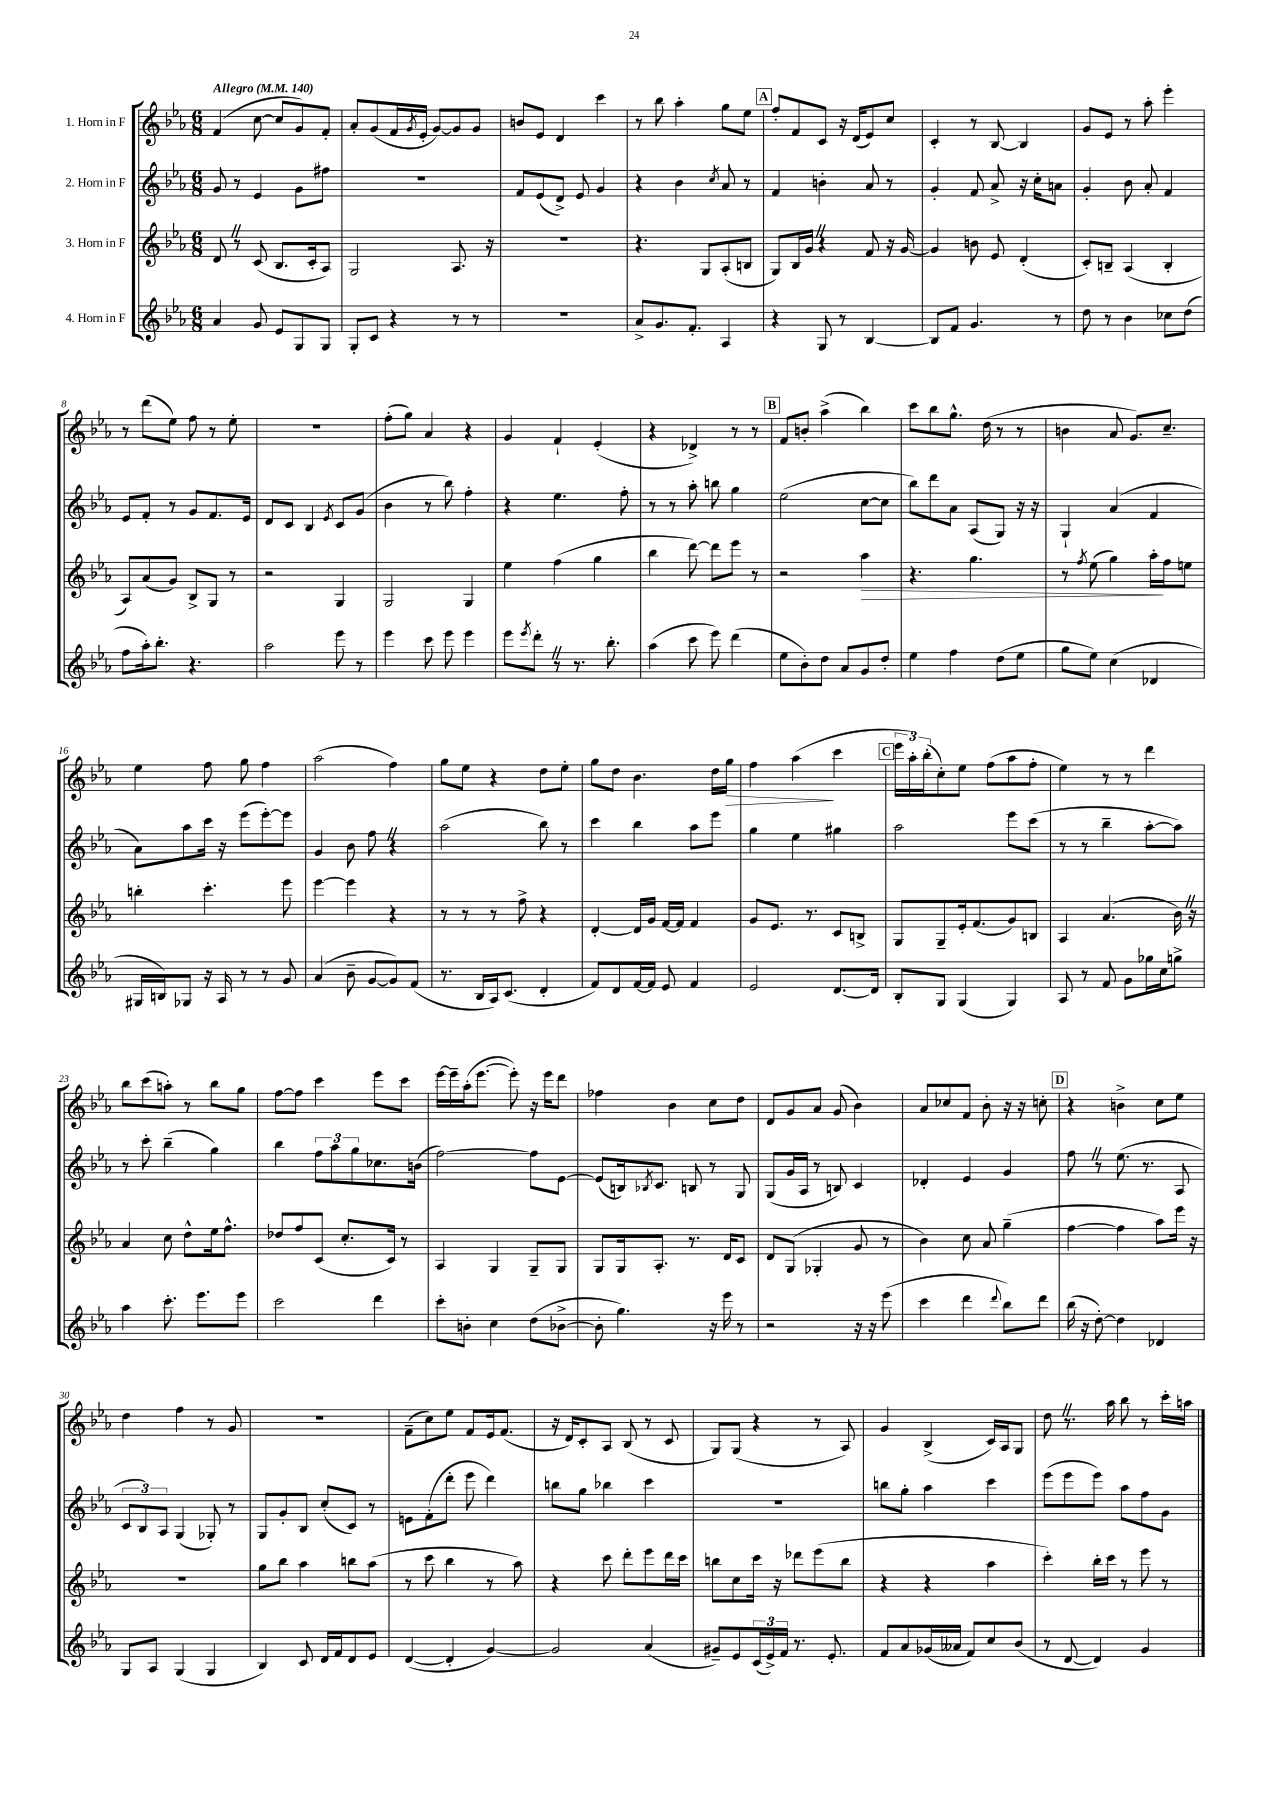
<<
\new StaffGroup <<
\new Staff = "s0" \with { instrumentName = "1. Horn in F" } {
    \clef treble \key ees \major \numericTimeSignature \time 6/8 \tempo "Allegro" 4 = 140
    f'4( c''8~ c''8 g'8) f'8-. |
    aes'8-. g'8( f'16 \acciaccatura { g'8 } ees'16-. g'8~) g'8 g'8 |
    b'8 ees'8 d'4 c'''4 |
    r8 bes''8 aes''4-. g''8 ees''8 |
    \mark \markup { \box "A" } f''8-. f'8 c'8 r16 d'16( ees'8) c''8 |
    c'4-. r8 bes8~ bes4 |
    g'8 ees'8 r8 aes''8-. ees'''4-. |
    r8 d'''8( ees''8) f''8 r8 ees''8-. |
    R2. |
    f''8-.( g''8) aes'4 r4 |
    g'4 f'4-! ees'4-.( |
    r4 des'4->) r8 r8 |
    \mark \markup { \box "B" } f'8 b'8-. aes''4->( bes''4) |
    c'''8 bes''8 g''8.-^ d''16( r8 r8 |
    b'4 aes'8 g'8.) c''8.-- |
    ees''4 f''8 g''8 f''4 |
    aes''2( f''4) |
    g''8 ees''8 r4 d''8 ees''8-. |
    g''8 d''8 bes'4. d''16 g''16\> |
    f''4 aes''4\!( c'''4 |
    \mark \markup { \box "C" } \tuplet 3/2 { ees'''16 aes''16-.) bes''16-.( } c''8-.) ees''8 f''8( aes''8 f''8-. |
    ees''4) r8 r8 d'''4 |
    bes''8 c'''8( a''8-.) r8 bes''8 g''8 |
    f''8~ f''8 c'''4 ees'''8 c'''8 |
    ees'''16~ ees'''16-- aes''16-.( ees'''8.~ ees'''8-.) r16 ees'''16 d'''8 |
    fes''4 bes'4 c''8 d''8 |
    d'8 g'8 aes'8 g'8( bes'4) |
    aes'8 ces''8 f'8 bes'8-. r16 r16 c''8-. |
    \mark \markup { \box "D" } r4 b'4-> c''8 ees''8 |
    d''4 f''4 r8 g'8 |
    R2. |
    f'8--( c''8) ees''8 f'8 ees'16 f'8.( |
    r16 d'16) c'8-. aes8 bes8( r8 c'8 |
    g8) g8( r4 r8 aes8) |
    g'4 bes4->( c'16) aes16 g8 |
    d''8 \once \override BreathingSign.text = \markup { \musicglyph "scripts.caesura.straight" } \breathe r8. aes''16 bes''8 r8 c'''16-. a''16 \bar "|." |
}
\new Staff = "s1" \with { instrumentName = "2. Horn in F" } {
    \clef treble \key ees \major \numericTimeSignature \time 6/8
    g'8 r8 ees'4 g'8 fis''8 |
    R2. |
    f'8 ees'8( d'8->) ees'8 g'4 |
    r4 bes'4 \acciaccatura { c''8 } aes'8 r8 |
    \mark \markup { \box "A" } f'4 b'4-. aes'8 r8 |
    g'4-. f'8 aes'8-> r16 c''16-. a'8 |
    g'4-. bes'8 aes'8-. f'4 |
    ees'8 f'8-. r8 g'8 f'8. ees'16 |
    d'8 c'8 bes4 \acciaccatura { ees'8 } c'8 g'8( |
    bes'4 r8 bes''8) f''4-. |
    r4 ees''4. f''8-. |
    r8 r8 aes''8-. b''8 g''4 |
    \mark \markup { \box "B" } ees''2( c''8~ c''8 |
    bes''8) d'''8 aes'8 aes8( g8) r16 r16 |
    g4-! aes'4( f'4 |
    aes'8) aes''8 c'''16 r16 ees'''8( ees'''8~-.) ees'''8 |
    g'4 bes'8 f''8 \once \override BreathingSign.text = \markup { \musicglyph "scripts.caesura.straight" } \breathe r4 |
    aes''2( bes''8) r8 |
    c'''4 bes''4 aes''8 ees'''8 |
    g''4 ees''4 gis''4 |
    \mark \markup { \box "C" } aes''2 ees'''8 c'''8( |
    r8 r8 bes''4-- aes''8~-. aes''8) |
    r8 c'''8-. bes''4--( g''4) |
    bes''4 \tuplet 3/2 { f''8 aes''8 g''8 } ces''8. b'16( |
    f''2~) f''8 ees'8~ |
    ees'8( b16) \acciaccatura { bes8 } c'8. b8 r8 g8 |
    g8( g'16 aes16 r8 b8) c'4 |
    des'4-. ees'4 g'4 |
    \mark \markup { \box "D" } f''8 \once \override BreathingSign.text = \markup { \musicglyph "scripts.caesura.straight" } \breathe r8 ees''8.( r8. aes8 |
    \tuplet 3/2 { c'8 bes8) aes8 } g4( ges8-.) r8 |
    g8 g'8-. bes8 c''8-.( c'8) r8 |
    e'8 f'8-.( d'''8-. ees'''8 d'''4) |
    b''8 g''8 bes''4 c'''4 |
    R2. |
    b''8 g''8-. aes''4 c'''4 |
    ees'''8( ees'''8 ees'''8) aes''8 f''8 g'8 \bar "|." |
}
\new Staff = "s2" \with { instrumentName = "3. Horn in F" } {
    \clef treble \key ees \major \numericTimeSignature \time 6/8
    d'8 \once \override BreathingSign.text = \markup { \musicglyph "scripts.caesura.straight" } \breathe r8 c'8( bes8. c'16-. aes8) |
    g2 aes8. r16 |
    R2. |
    r4. g8 aes8-.( b8 |
    \mark \markup { \box "A" } g8) bes16 g'16 \once \override BreathingSign.text = \markup { \musicglyph "scripts.caesura.straight" } \breathe r4 f'8 r16 g'16~ |
    g'4 b'8 ees'8 d'4-.( |
    c'8-.) b8-- aes4( b4-. |
    aes8) aes'8( g'8) bes8-> g8 r8 |
    r2 g4 |
    g2 g4 |
    ees''4 f''4( g''4 |
    bes''4 d'''8~) d'''8 ees'''8 r8 |
    \mark \markup { \box "B" } r2 aes''4\> |
    r4. g''4. |
    r8 \acciaccatura { f''8 } ees''8( g''4) aes''16-.\! f''16 e''8 |
    b''4-. c'''4.-. ees'''8 |
    ees'''4~ ees'''4 r4 |
    r8 r8 r8 f''8-> r4 |
    d'4~-. d'16 g'16 f'16~ f'16 f'4 |
    g'8 ees'8. r8. c'8 b8-> |
    \mark \markup { \box "C" } g8 g8-- ees'16-. f'8.( g'8) b8 |
    aes4 aes'4.( bes'16) \once \override BreathingSign.text = \markup { \musicglyph "scripts.caesura.straight" } \breathe r16 |
    aes'4 c''8 d''8-^ ees''16 f''8.-^ |
    des''8 f''8 c'8( c''8.-. c'16) r8 |
    aes4 g4 g8-- g8 |
    g8 g16 aes8.-. r8. d'16 c'8 |
    d'8 g8( ges4-. g'8 r8 |
    bes'4) c''8 aes'8 g''4--( |
    \mark \markup { \box "D" } f''4~ f''4 aes''8) ees'''16 r16 |
    R2. |
    g''8 bes''8 aes''4 b''8 aes''8( |
    r8 c'''8 bes''4 r8 aes''8) |
    r4 c'''8 d'''8-. ees'''8 d'''16 c'''16 |
    b''8 c''8 c'''16 r16 des'''8 ees'''8( b''8 |
    r4 r4 aes''4 |
    c'''4-.) bes''16-. c'''16 r8 ees'''8 r8 \bar "|." |
}
\new Staff = "s3" \with { instrumentName = "4. Horn in F" } {
    \clef treble \key ees \major \numericTimeSignature \time 6/8
    aes'4 g'8 ees'8 g8 g8 |
    g8-. c'8 r4 r8 r8 |
    R2. |
    aes'8-> g'8. f'8.-. aes4 |
    \mark \markup { \box "A" } r4 g8 r8 bes4~ |
    bes8 f'8 g'4. r8 |
    d''8 r8 bes'4 ces''8 d''8( |
    f''8 aes''16-.) bes''8.-. r4. |
    aes''2 ees'''8 r8 |
    ees'''4 c'''8 ees'''8 ees'''4 |
    ees'''8 \acciaccatura { ees'''8 } d'''8-. \once \override BreathingSign.text = \markup { \musicglyph "scripts.caesura.straight" } \breathe r8 r8. bes''8.-. |
    aes''4( c'''8 ees'''8) d'''4( |
    \mark \markup { \box "B" } ees''8 bes'8-.) d''8 aes'8 g'8 d''8-. |
    ees''4 f''4 d''8( ees''8 |
    g''8 ees''8) c''4( des'4 |
    gis16 b16) ges8 r16 aes16 r8 r8 g'8 |
    aes'4( bes'8-- g'8~ g'8) f'8( |
    r8. bes16 aes16) c'8.( d'4-. |
    f'8) d'8 f'16~ f'16 ees'8 f'4 |
    ees'2 d'8.~ d'16 |
    \mark \markup { \box "C" } bes8-. g8 g4( g4) |
    aes8 r8 f'8 g'8 ges''16 c''16 g''8-> |
    aes''4 c'''8.-. ees'''8. ees'''8 |
    c'''2 d'''4 |
    c'''8-. b'8-. c''4 d''8( bes'8~-> |
    bes'8-. g''4.) r16 ees'''16 r8 |
    r2 r16 r16 ees'''8( |
    c'''4 d'''4 \appoggiatura { d'''8 } bes''8) d'''8 |
    \mark \markup { \box "D" } bes''16( r16 d''8~-.) d''4 des'4 |
    g8 aes8 g4( g4 |
    bes4) c'8 d'16 f'16 d'8 ees'8 |
    d'4~( d'4-. g'4~) |
    g'2 aes'4( |
    gis'8--) ees'8 \tuplet 3/2 { c'16( ees'16->) f'16 } r8. ees'8.-. |
    f'8 aes'8 ges'16( aeses'16 f'8) c''8 bes'8( |
    r8 d'8~ d'4) g'4 \bar "|." |
}
>>
>>
